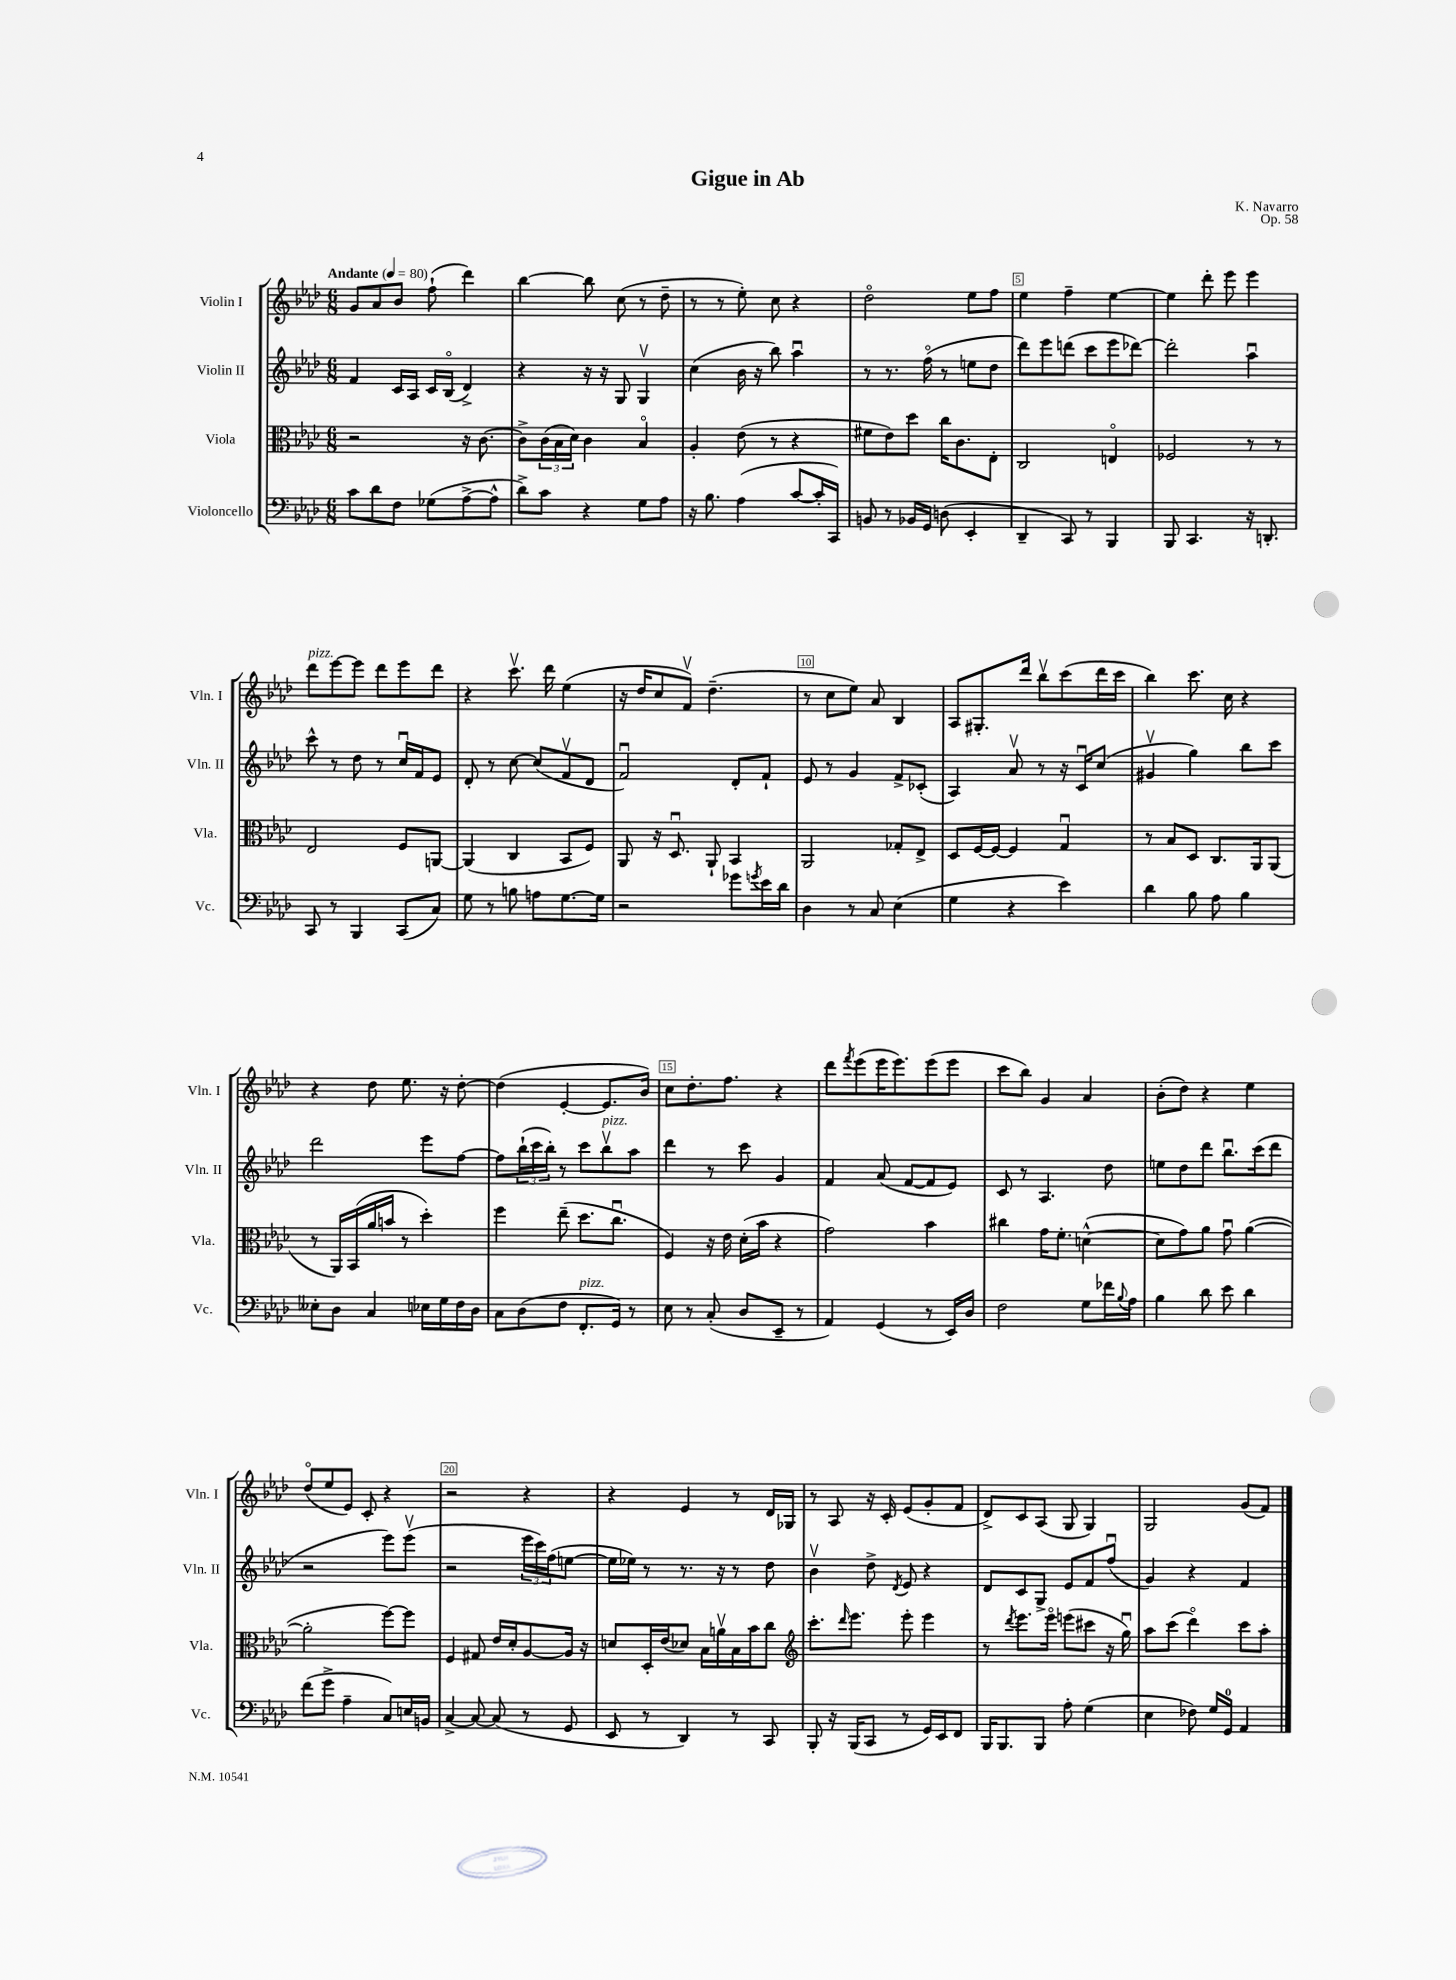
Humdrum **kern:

**kern	**kern	**kern	**kern
*staff4	*staff3	*staff2	*staff1
*clefF4	*clefC3	*clefG2	*clefG2
*k[b-e-a-d-]	*k[b-e-a-d-]	*k[b-e-a-d-]	*k[b-e-a-d-]
*M6/8	*M6/8	*M6/8	*M6/8
*MM80	*MM80	*MM80	*MM80
8c	2r	4f	8g
8d-	.	.	8a-
8F	.	16c	8b-
.	.	16A-	.
(8G-	.	16c	(8ff`
.	.	(16B-o	.
[8A-^	16r	4d-^)	4ddd-)
.	[8.c	.	.
8A-^^]	.	.	.
=	=	=	=
8d-^)	8c^]	4r	[4bb-
8c	(24c	.	.
.	24B-	.	.
.	24d-)	.	.
4r	4c	16r	8bb-]
.	.	16r	.
.	.	8G	(8cc
8G	4B-o	4Gv	8r
8A-	.	.	8dd-~
=	=	=	=
16r	4A-'	(4cc	8r
8.B-	.	.	.
.	.	.	8r
(4A-	(8e-	16b-	8ee-')
.	.	16r	.
.	8r	8bb-)	8cc
[8c	4r	4aa-u	4r
16c']	.	.	.
16CC)	.	.	.
=	=	=	=
8BB	8f#	8r	2dd-o
8r	8e-)	8.r	.
16BB-	8dd-	.	.
16GG	.	(16ffo	.
(8D	16cc	8r	.
.	8.c	.	.
4EE-'	.	8ee	8ee-
.	8E-'	8dd-	8ff
=	=	=	=
4DD-~	2C	8ddd-)	4ee-
.	.	8eee-	.
8CC)	.	(8ddd	4ff~
8r	.	8ccc	.
4BBB-	4Eo	8eee-	[4ee-
.	.	[8ddd-)	.
=	=	=	=
8BBB-	2F-	2ddd-']	4ee-]
4.CC	.	.	.
.	.	.	8ddd-'
.	.	.	8eee-
16r	8r	4aa-u	4eee-
8.DD'	.	.	.
.	8r	.	.
=	=	=	=
8CC	2E-	8ccc^^	8ddd-
8r	.	8r	[8eee-
4BBB-	.	8dd-	8eee-]
.	.	8r	8ddd-
(8CC	8F	16ccu	8eee-
.	.	16f	.
8C)	[8AA	8e-	8ddd-
=	=	=	=
8G	(4AA]	8d-'	4r
8r	.	8r	.
8B	4C	[8cc	8.cccv
8A	.	(8cc]	.
.	.	.	16ddd-
[8.G	8BB-	8fv	(4ee-
.	8F)	8d-	.
16G]	.	.	.
=	=	=	=
2r	8AA-	2fu)	16r
.	.	.	16dd-
.	16r	.	8cc
.	8.D-u	.	.
.	.	.	8fv)
.	8AA-`	.	(4.dd-~
8g-	4BB-	8d-'	.
8qg	.	.	.
16e-	.	8f`	.
16d-	.	.	.
=	=	=	=
4D-	2AA-	8e-	8r
.	.	8r	8cc
8r	.	4g	8ee-)
8C	.	.	8a-
(4E-	8G-'	8f^	4B-
.	8E-^	(8c-'	.
=	=	=	=
4G	8D-	4A-)	8A-
.	[16F	.	8.G#'
.	16F_	.	.
4r	4F]	8a-v	.
.	.	.	16ddd-
.	.	8r	8bb-v
4e-)	4Gu	16r	(8ccc
.	.	16cu	.
.	.	(8cc	16ddd-
.	.	.	16ccc
=	=	=	=
4d-	8r	4g#v	4bb-)
.	8B-	.	.
8B-	8D-	4gg)	8.ccc
8A-	8.C	.	.
.	.	.	16cc
4B-	.	8bb-	4r
.	16AA-	.	.
.	(8AA-	8ccc	.
=	=	=	=
8E--'	8r	2ddd-	4r
8D-	16AA-)	.	.
.	(16BB-	.	.
4C	16a-	.	8dd-
.	16b	.	.
.	8r	.	8.ee-
16E-	4dd-')	8eee-	.
16G	.	.	16r
16F	.	[8ff	[8dd-'
16D-	.	.	.
=	=	=	=
8C	4ff	8ff]	(4dd-]
(8D-	.	(24bb-`	.
.	.	24ccc	.
.	.	24bb-')	.
8F	(8ee-~	8r	[4e-'
8.FF'	8.dd-	8ccc	.
.	.	8bb-v	8.e-]
16GG)	8.ccu	.	.
8r	.	8aa-	.
.	.	.	16b-)
=	=	=	=
8E-	4F)	4ddd-	8cc
8r	.	.	8.dd-'
(8C'	16r	8r	.
.	16e-	.	8.ff
8D-	(16d-'	8ccc	.
.	16b-	.	.
8EE-~	4r	4g	4r
8r	.	.	.
=	=	=	=
4AA-)	2g)	4f	8ddd-
.	.	.	8qfff
.	.	.	(8eee-
(4GG	.	(8a-	16eee-
.	.	.	8.eee-)
.	.	[8f	.
8r	4b-	8f]	(8eee-
16EE-)	.	8e-)	8eee-
16D-	.	.	.
=	=	=	=
2F	4cc#	8c	8ccc
.	.	8r	8bb-)
.	16g	4.A-	4g
.	8.f'	.	.
8G	([4d^^	.	4a-
16f-	.	8dd-	.
8qqB-	.	.	.
16A-	.	.	.
=	=	=	=
4B-	8d]	8ee	(8b-'
.	8g)	8dd-	8dd-)
8d-	8a-	8ddd-	4r
8e-	8gu	8.bb-u	.
4d-	([4a-	.	4ee-
.	.	(16ccc	.
.	.	8ddd-	.
=	=	=	=
(8f	2a-']	2r	(8dd-o
8g^	.	.	8ee-
4A-~	.	.	8e-)
.	.	.	8c'
8C)	[8ff)	8eee-)	4r
16E	8ff]	(8eee-v	.
16BB	.	.	.
=	=	=	=
[4C^	4F	2r	2r
8C_	8G#	.	.
(8C]	16e-	.	.
.	16d-'	.	.
8r	[8A-	24eee-	4r
.	.	24ccc)	.
.	.	(24ff	.
8GG	16A-]	[8ee	.
.	16r	.	.
=	=	=	=
8EE-	8d	16ee]	4r
.	.	16ee-)	.
8r	16D-'	8r	.
.	(16e-	.	.
4DD-)	8d-)	8.r	4e-
.	16B-	.	.
.	16av	16r	.
8r	16B-	8r	8r
.	16b-	.	.
8CC	8cc	8dd-	16d-
.	.	.	16G-
=	=	=	=
*	*clefG2	*	*
8BBB-'	8.ccc'	4b-v	8r
16r	.	.	8A-
.	16qqddd-	.	.
(16BBB-	8.eee-	.	.
8CC	.	8dd-^	16r
.	.	.	16c'
.	.	8qd-	.
8r	8eee-'	8e-	(8e-
16GG)	4eee-	4r	8g'
16EE-	.	.	.
8FF	.	.	8f
=	=	=	=
16BBB-	8r	8d-	8d-^)
8.BBB-	.	.	.
.	8qddd-	.	.
.	8.eee-	8c	8c
8BBB-	.	8G^	(8A-
.	16eee-o	.	.
8A-'	(8eee	8e-	8G
(4G	8ccc#	8f	4G)
.	16r	(8ffu	.
.	16ggu)	.	.
=	=	=	=
4E-	8aa-	4g)	2G
.	(8ccc	.	.
8F-)	4ddd-o)	4r	.
16G	.	.	.
16GG	.	.	.
4AA-	8ccc	4f	(8g
.	8aa-'	.	8f)
==	==	==	==
*-	*-	*-	*-
